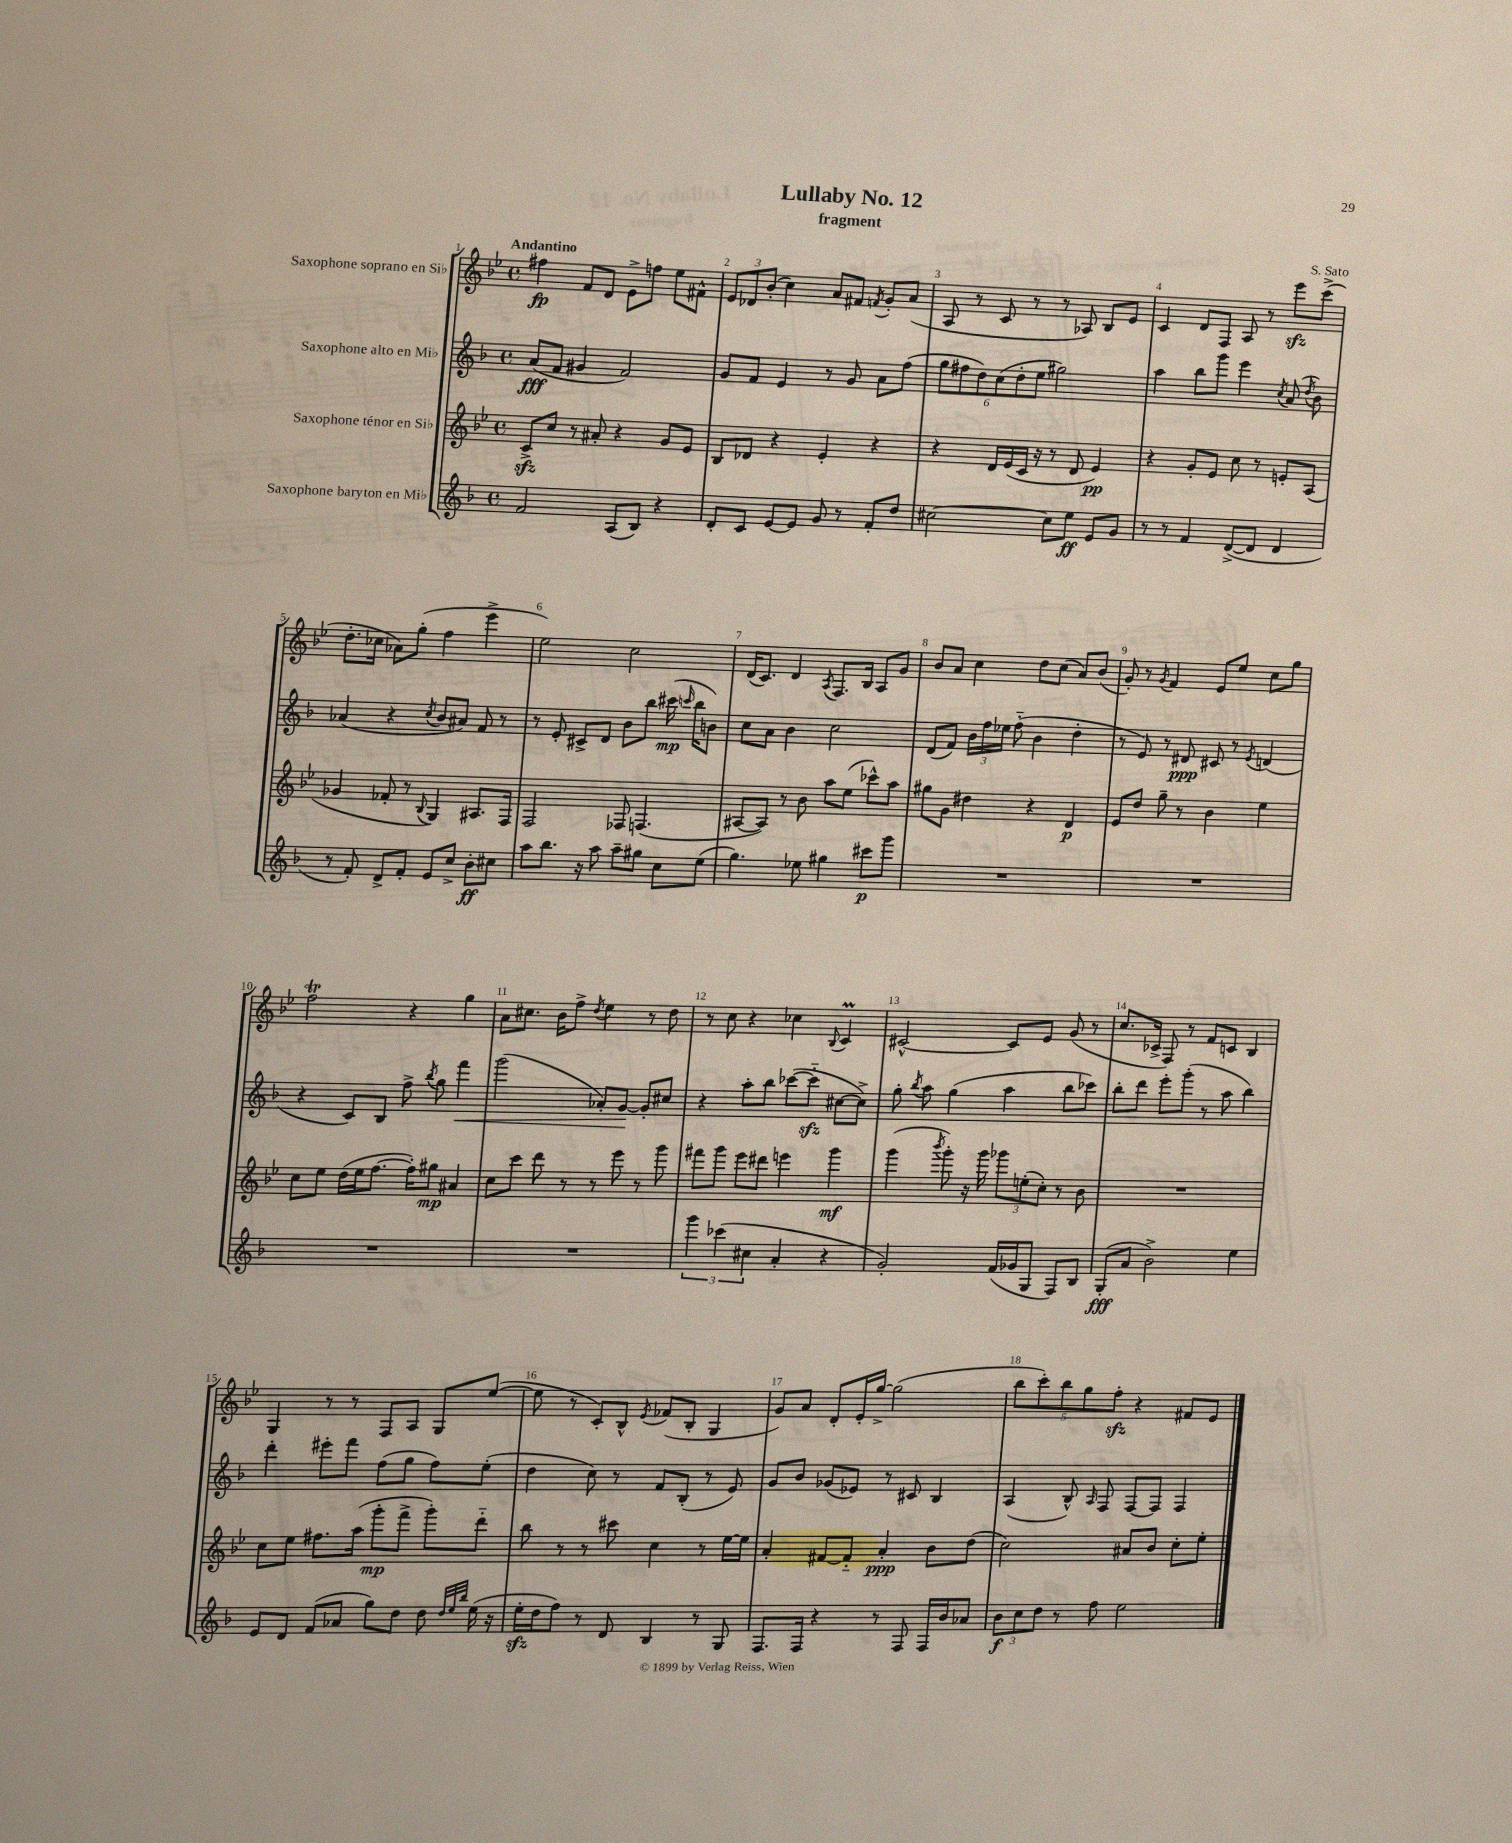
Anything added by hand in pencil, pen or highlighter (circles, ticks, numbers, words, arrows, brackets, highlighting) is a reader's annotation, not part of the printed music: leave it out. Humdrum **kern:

**kern	**kern	**kern	**kern
*staff4	*staff3	*staff2	*staff1
*clefG2	*clefG2	*clefG2	*clefG2
*k[b-]	*k[b-e-]	*k[b-]	*k[b-e-]
*M4/4	*M4/4	*M4/4	*M4/4
*met(c)	*met(c)	*met(c)	*met(c)
2f/	8c^/L	(8a/L	4ff#\
.	8cc/J	8f/J	.
.	8r	4g#/	8f/L
.	8a#'/	.	8d/J
(8A/L	4r	2f/)	8e-^\L
8B-/J)	.	.	8ff\J
4r	8g/L	.	8ee-\L
.	8e-/J	.	8f#^^\J
=	=	=	=
8d'/L	8B-/L	8g/L	12e-/L
.	.	.	12d-/
8c/J	8d-/J	8f/J	.
.	.	.	(12b-'/J
[8e/L	4r	4e/	4cc\)
8e/]J	.	.	.
8g/	4e-'/	8r	8a/L
8r	.	8g/	8f#/J
.	.	.	8qf/
8f'/L	4r	8a\L	8g'/L
8dd/J	.	(8ff\J	(8a/J
=	=	=	=
[2cc#\	4r	12gg\L	8A/
.	.	12ff#\	.
.	.	.	8r
.	.	12dd\)	.
.	16d/LL	(12cc\	8c/
.	(16e-/	.	.
.	.	12dd'\	.
.	16c/JJ	.	8r
.	.	12ee\J	.
.	16r	.	.
8cc#\]L	8r	2gg#\)	8r
8ee\J	8d/	.	8A-/)
8e/L	4e-/)	.	8B-/L
8g/J	.	.	8e-/J
=	=	=	=
8r	4r	4aa\	4c/
8r	.	.	.
4f/	8g'/L	8bb-\L	8d/L
.	8e-/J	8ggg\J	8F/J
([8d^/L	8cc\	4eee\	8A/
8d/]J	8r	.	8r
.	.	8qcc/	.
4d/	8e'/L	(8a/	8eee-\L
.	.	8qdd/	.
.	(8A/J	8b-\)	(8ccc^\J
=	=	=	=
8r	4g-/	(4a-/	8.dd'\L
8f'/)	.	.	.
.	.	.	16cc-\Jk
8d^/L	8f-'/	4r	8a-\L)
8f'/J	8r	.	(8gg'\J
.	8qqB-/	8qcc/	.
8e/L	4G/)	8b-/L	4ff\
8cc^/J	.	8a#/J)	.
8b-'\L	8.A#/L	8f/	4eee-^\
8cc#\J	.	8r	.
.	16F/Jk	.	.
=	=	=	=
8aa\L	2F/	8r	2ee-\)
8.bb-\J	.	8e'/	.
.	.	8c#^/L	.
16r	.	.	.
8aa\	.	8d/J	.
8aa~\L	8F-/	8b-\L	2cc\
8gg#\J	(4.F/	8bb-\J	.
8cc\L	.	(16ccc#\	.
.	.	16qqccc/	.
.	.	16bb-\LK	.
(8ee\J	.	8b\J)	.
=	=	=	=
4.gg\)	[8A#/L	8cc\L	(16d/LK
.	.	.	8.c/J)
.	8A#/]J)	8a\J	.
.	8r	4b-\	4d/
8ee-\	8b-\	.	.
.	.	.	8qA/
4gg#\	8aa\L	2cc\	8.F/L
.	(8ee-\J	.	.
.	.	.	16B-/Jk
8ccc#\L	8ccc-^^\L)	.	8A/L
8ggg\J	8aa\J	.	8g/J
=	=	=	=
1r	8gg#\L	(8d/L	8b-/L
.	8g\J	8f/J)	8a/J
.	4dd#\	24b-\LL	4cc\
.	.	24ff\	.
.	.	24ee-\JJ	.
.	.	(8ff'~\	.
.	4r	4b-\	8dd\L
.	.	.	(8cc\J
.	4d/	4dd'\	8a/L)
.	.	.	(8b-/J
=	=	=	=
1r	8e-/L	8r	8g'/)
.	8dd/J	8e/)	8r
.	.	.	8qg/
.	8gg~\	8r	4f/
.	8r	8d#/	.
.	4b-\	8c#/	8e-/L
.	.	8r	8ee-/J
.	.	8qe/	.
.	4ee-\	(4d/	8cc\L
.	.	.	8gg\J
=	=	=	=
1r	8cc\L	4r	2ff\
.	8ee-\J	.	.
.	(16dd\LL	8c/L)	.
.	16ee-\J	.	.
.	[8.ff\J	8B-/J	.
.	.	8ff^\	4r
.	16ff'\]LK)	.	.
.	.	8qbb-/	.
.	8gg#\J	8gg\	.
.	4a#/	4fff\	4gg\
=	=	=	=
1r	8cc\L	(2ggg\	8a\L
.	8ccc\J	.	8.cc#\J
.	8ddd\	.	.
.	.	.	16b-\LK
.	8r	.	8ff^\J
.	.	.	8qdd/
.	8r	8a-'/L)	4ee-\
.	8eee-\	[8g/J	.
.	8r	8g'/]L	8r
.	8ggg\	8cc#/J	8dd\
=	=	=	=
6ggg\	8fff#\L	4r	8r
.	8ggg\J	.	8cc\
(6ccc-\	.	.	.
.	8eee-\L	8aa'\L	4r
6cc#\	.	.	.
.	8ddd#\J	8bb-\J	.
4a'/	4eee\	([8ccc-\L	4cc-\
.	.	8ccc-'~\]J	.
.	.	.	8qqB-/
4r	4ggg\	[8cc#\L	4c/
.	.	8cc#^\]J)	.
=	=	=	=
2g'/)	(4ggg\	8gg'\	[2c#^^/
.	.	8qbb-/	.
.	.	8aa\	.
.	8qbbb-/	.	.
.	8ggg'\)	(4gg\	.
.	16r	.	.
.	16ggg\	.	.
(16f/LL	12ggg-\L	4aa\	8c#/]L
16g-/J	.	.	.
.	(12ee'\	.	.
8G/J	.	.	8e-/J
.	12cc'\J)	.	.
8F/L)	8r	8bb-\L	(8g/
8B-/J	8b-\	8ccc-\J)	8r
=	=	=	=
(8G'/L	1r	8bb-'\L	8.cc/L
8a/J	.	8ddd\J	.
.	.	.	16c-^/Jk
2b-^\)	.	8eee'\L	8F/)
.	.	(8ggg'\J	8r
.	.	8r	8f/L
.	.	8aa\	8c/J
4ee\	.	4bb-\)	4B-/
=	=	=	=
8e/L	8cc\L	4ddd'\	4G/
8d/J	8ee-\J	.	.
(8f/L	8.ff#\L	8eee#'\L	8r
8a-/J	.	8fff\J	8r
.	(16aa\Jk	.	.
8gg\L)	8ggg'\L	(8ff\L	8F/L
8dd\J	8fff^\J	8gg\J	8A/J
8dd\	8ggg'\L)	8ff\L)	8G/L
32qqdd/LLL	.	.	.
32qqee/	.	.	.
32qqbb-/JJJ	.	.	.
(16ee\	8ddd'~\J	(8ee'\J	([8ee-/J
16r	.	.	.
=	=	=	=
16ee'\LL	8bb-\	4dd\	8ee-\]
16dd\J	.	.	.
8ff\J)	8r	.	8r
8r	8r	8cc\)	8c'/L)
8d/	8ccc#\	8r	8B-^^/J
.	.	.	8qe-/
4B-/	4cc\	8f/L	(8f-/L
.	.	(8B-'/J	8B-'/J
8r	8r	8r	4G/
8G/	[16ee-\LL	8e/)	.
.	16ee-\]JJ	.	.
=	=	=	=
8.F/L	4a'/	8g/L	8g/L)
.	.	8b-/J	8a/J
16F/Jk	.	.	.
4r	[8f#/L	(8g-/L	8d'/L
.	8f#'~/]J	8e-/J)	16e-'/L
.	.	.	[16gg^/JJ
8r	4a'/	8r	(2gg\]
8F/	.	8c#/	.
16F/LL	8b-\L	4B-/	.
16b-/J	.	.	.
8a-/J	(8dd\J	.	.
=	=	=	=
12b-\L	2cc\)	(4A/	10bb-\L
12cc\	.	.	.
.	.	.	10ccc'\)
12dd\J	.	.	.
.	.	.	10bb-\
8r	.	8B-^^/)	.
.	.	.	10gg\
.	.	16qqA/	.
8ff\	.	8F/	.
.	.	.	10ff'\J
2ee\	8a#/L	[8F/L	4r
.	8b-/J	8F/]J	.
.	8cc'\L	4F/	8f#/L
.	8ee-'\J	.	8e-/J
==	==	==	==
*-	*-	*-	*-
